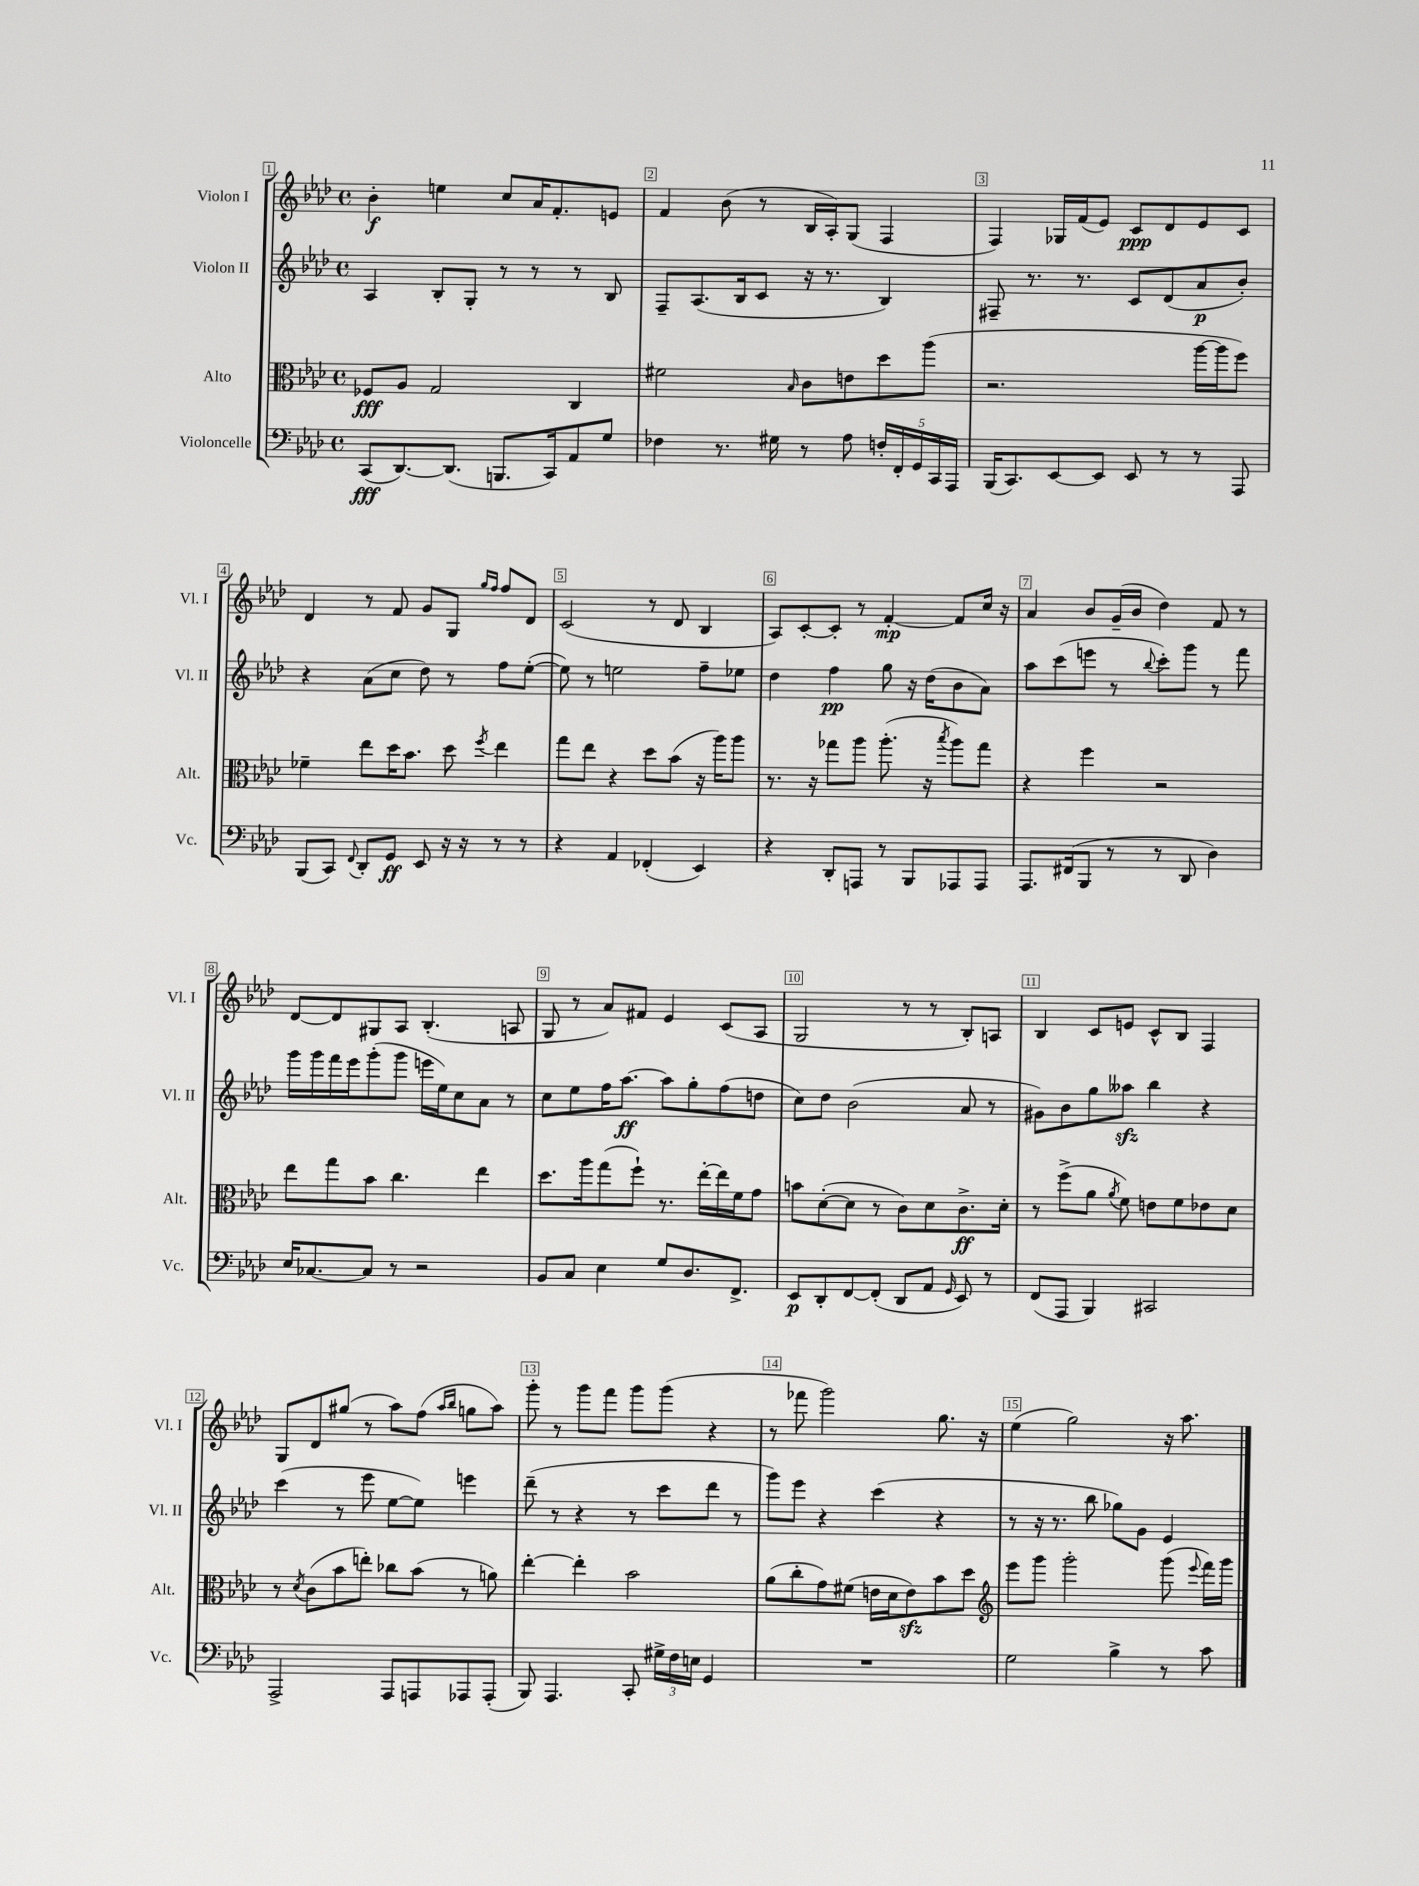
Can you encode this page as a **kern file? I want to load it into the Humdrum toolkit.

**kern	**kern	**kern	**kern
*staff4	*staff3	*staff2	*staff1
*clefF4	*clefC3	*clefG2	*clefG2
*k[b-e-a-d-]	*k[b-e-a-d-]	*k[b-e-a-d-]	*k[b-e-a-d-]
*M4/4	*M4/4	*M4/4	*M4/4
*met(c)	*met(c)	*met(c)	*met(c)
(8CC/L	8F-/L	4A-/	4b-'\
[8.DD-/)	8A-/J	.	.
.	2G/	8B-'/L	4ee\
(8.DD-/]J	.	.	.
.	.	8G'/J	.
8.BBB/L	.	8r	8cc/L
.	.	8r	16a-/K
16CC/k)	.	.	8.f'/
8AA-/	4C/	8r	.
8G/J	.	8B-/	8e/J
=	=	=	=
4F-\	2f#\	8F~/L	4f/
.	.	(8.A-/	.
8.r	.	.	(8b-\
.	.	16B-/k	.
.	.	8c/J	8r
16G#\	.	.	.
.	16qqB-/	.	.
8r	8c\L	16r	16B-/LL
.	.	8.r	16A-'/J)
8A-\	8e\	.	(8G/J
20F'/LL	8dd-\	4B-/)	4F/
20FF'/	.	.	.
20GG/	.	.	.
.	(8aa-\J	.	.
20CC/	.	.	.
20AAA-/JJ	.	.	.
=	=	=	=
(16BBB-/LK	2.r	8F#~/	4F/)
8.CC/)	.	.	.
.	.	8.r	.
[8EE-/	.	.	16G-/LL
.	.	8.r	(16f/J
8EE-/]J	.	.	8e-/J)
8EE-/	.	8c/L	8c/L
8r	.	(8d-/	8d-/
8r	[16aa-\LL	8a-/	8e-/
.	16aa-\]J	.	.
8AAA-/	8ff\J)	8b-'/J)	8c/J
=	=	=	=
(8BBB-/L	4f-~\	4r	4d-/
8CC/J)	.	.	.
8qqFF/	.	.	.
8DD-'/L	8ee-\L	(8a-\L	8r
8GG/J	16dd-\K	8cc\J	8f/
.	8.b-\J	.	.
8EE-/	.	8dd-\)	8g/L
16r	8dd-\	8r	8G/J
16r	.	.	.
.	.	.	16qqgg/LL
.	8qff/	.	16qqff/JJ
8r	4ee-\	8ff\L	8ff/L
8r	.	([8ee-'\J	8d-/J
=	=	=	=
4r	8gg\L	8ee-\])	(2c/
.	8ee-\J	8r	.
4AA-/	4r	2ee\	.
(4FF-'/	8dd-\L	.	8r
.	(8b-\J	.	8d-/
4EE-/)	16r	8ff~\L	4B-/
.	16aa-\LK)	.	.
.	8aa-\J	8ee-\J	.
=	=	=	=
4r	8.r	4dd-\	8A-/L)
.	.	.	[8c'/
.	16r	.	.
8DD-'/L	8gg-\L	4ff\	8c'/]J
8AAA/J	8aa-\J	.	8r
8r	(8.aa-'\	8gg\	[4f'/
8BBB-/L	.	16r	.
.	16r	(16dd-\LK	.
.	8qbb-/	.	.
8AAA-/	8aa-\L)	8b-\	8f/]L
8AAA-/J	8gg-\J	8a-\J)	16cc/Jk
.	.	.	16r
=	=	=	=
8.AAA-/L	4r	8aa-\L	4a-/
.	.	(8ccc\	.
(16FF#/k	.	.	.
8BBB-/J	4ff\	8eee\J	8b-/L
8r	.	8r	(16g~/L
.	.	.	16b-/JJ
.	.	8qqbb-/	.
8r	2r	8ccc'\L)	4dd-\)
8DD-/	.	8ggg\J	.
4D-\)	.	8r	8f/
.	.	8fff\	8r
=	=	=	=
16E-/LK	8ee-\L	16ggg\LL	[8d-/L
[8.C-/	.	16ggg\	.
.	8gg\	16fff\	8d-/]
.	.	16eee-\J	.
8C-/]J	8b-\J	(8ggg'\	8G#/
8r	4.cc\	8ggg\J	8A-/J
2r	.	16eee\LL	(4.B-'/
.	.	16ee-\J)	.
.	.	8cc\	.
.	4ee-\	8a-\J	.
.	.	8r	8A/
=	=	=	=
8BB-/L	8.dd-\L	8cc\L	8G/
8C/J	.	8ee-\	8r
.	16aa-\k	.	.
4E-\	(8gg\	16ff\K	8a-/L)
.	.	[8.aa-\J	.
.	8ff`\J)	.	8f#/J
8G/L	8.r	8aa-\]L	4e-/
8.D-/	.	8gg'\	.
.	[16ee-'\LL	.	.
.	16ee-\]	(8ff\	(8c/L
8.FF^/J	16f\J	.	.
.	8g\J	8dd\J	8A-/J
=	=	=	=
8EE-/L	8b\L	8cc\L)	2G/
8DD-'/	([8d-'\	8dd-\J	.
[8FF/	8d-\]J	(2b-\	.
(8FF'/]J	8r	.	.
8DD-/L	8c\L)	.	8r
8AA-/J	8d-\	.	8r
16qqGG/	.	.	.
8EE-/)	8.c^\	8a-/	8B-'/L)
8r	.	8r	8A/J
.	16d-'\Jk	.	.
=	=	=	=
(8FF/L	8r	8g#\L)	4B-/
8AAA-/J	(8ff^\L	8b-\	.
4BBB-/)	8a-\J	8gg\	8c/L
.	8qa-/	.	.
.	8f\)	8aa--\J	8e/J
2CC#/	8e\L	4bb-\	8c^^/L
.	8f\	.	8B-/J
.	8e-\	4r	4F/
.	8d-\J	.	.
=	=	=	=
2AAA-^/	8r	(4ccc\	8G/L
.	8qd-/	.	.
.	(8c\L	.	8d-/
.	8b-\	8r	(8gg#/J
.	8ee'\J)	8eee-\	8r
8AAA-/L	8cc-\L	[8ee-\L	8aa-\L)
8AAA/	(8b-\J	8ee-\]J)	(8ff\J
.	.	.	16qqaa-/LL
.	.	.	16qqbb-/JJ
8AAA-/	8r	4eee\	8gg\L
(8AAA-'/J	8a\)	.	8aa-\J)
=	=	=	=
8BBB-/)	[4ee-'\	(8ddd-~\	8ggg'\
4.AAA-/	.	8r	8r
.	4ee-'\]	4r	8ggg\L
.	.	.	8fff\J
8CC'/	2b-\	8r	8ggg\L
24G#^\LL	.	8ccc\L	(8ggg\J
24F\	.	.	.
24E\JJ	.	.	.
4GG/	.	8ddd-\J	4r
.	.	8r	.
=	=	=	=
1r	(8a-\L	8ggg\L)	8r
.	8cc'\	8eee-\J	8fff-\
.	8g\)	4r	2ggg\)
.	(8f#\J	.	.
.	16e\LL	(4ccc\	.
.	16d-\J	.	.
.	8e\)	.	.
.	8b-\	4r	8.gg\
.	8dd-\J	.	.
.	.	.	16r
=	=	=	=
*	*clefG2	*	*
2G\	8eee-\L	8r	(4ee-\
.	8ggg\J	16r	.
.	.	8.r	.
.	2ggg'\	.	2gg\)
.	.	8bb-\	.
4B-^\	.	8gg-\L)	.
.	.	8g\J	.
8r	(8ggg\	4e-/	16r
.	.	.	8.aa-\
.	8qqeee-/	.	.
8c\	16fff\LL)	.	.
.	16ggg\JJ	.	.
==	==	==	==
*-	*-	*-	*-
